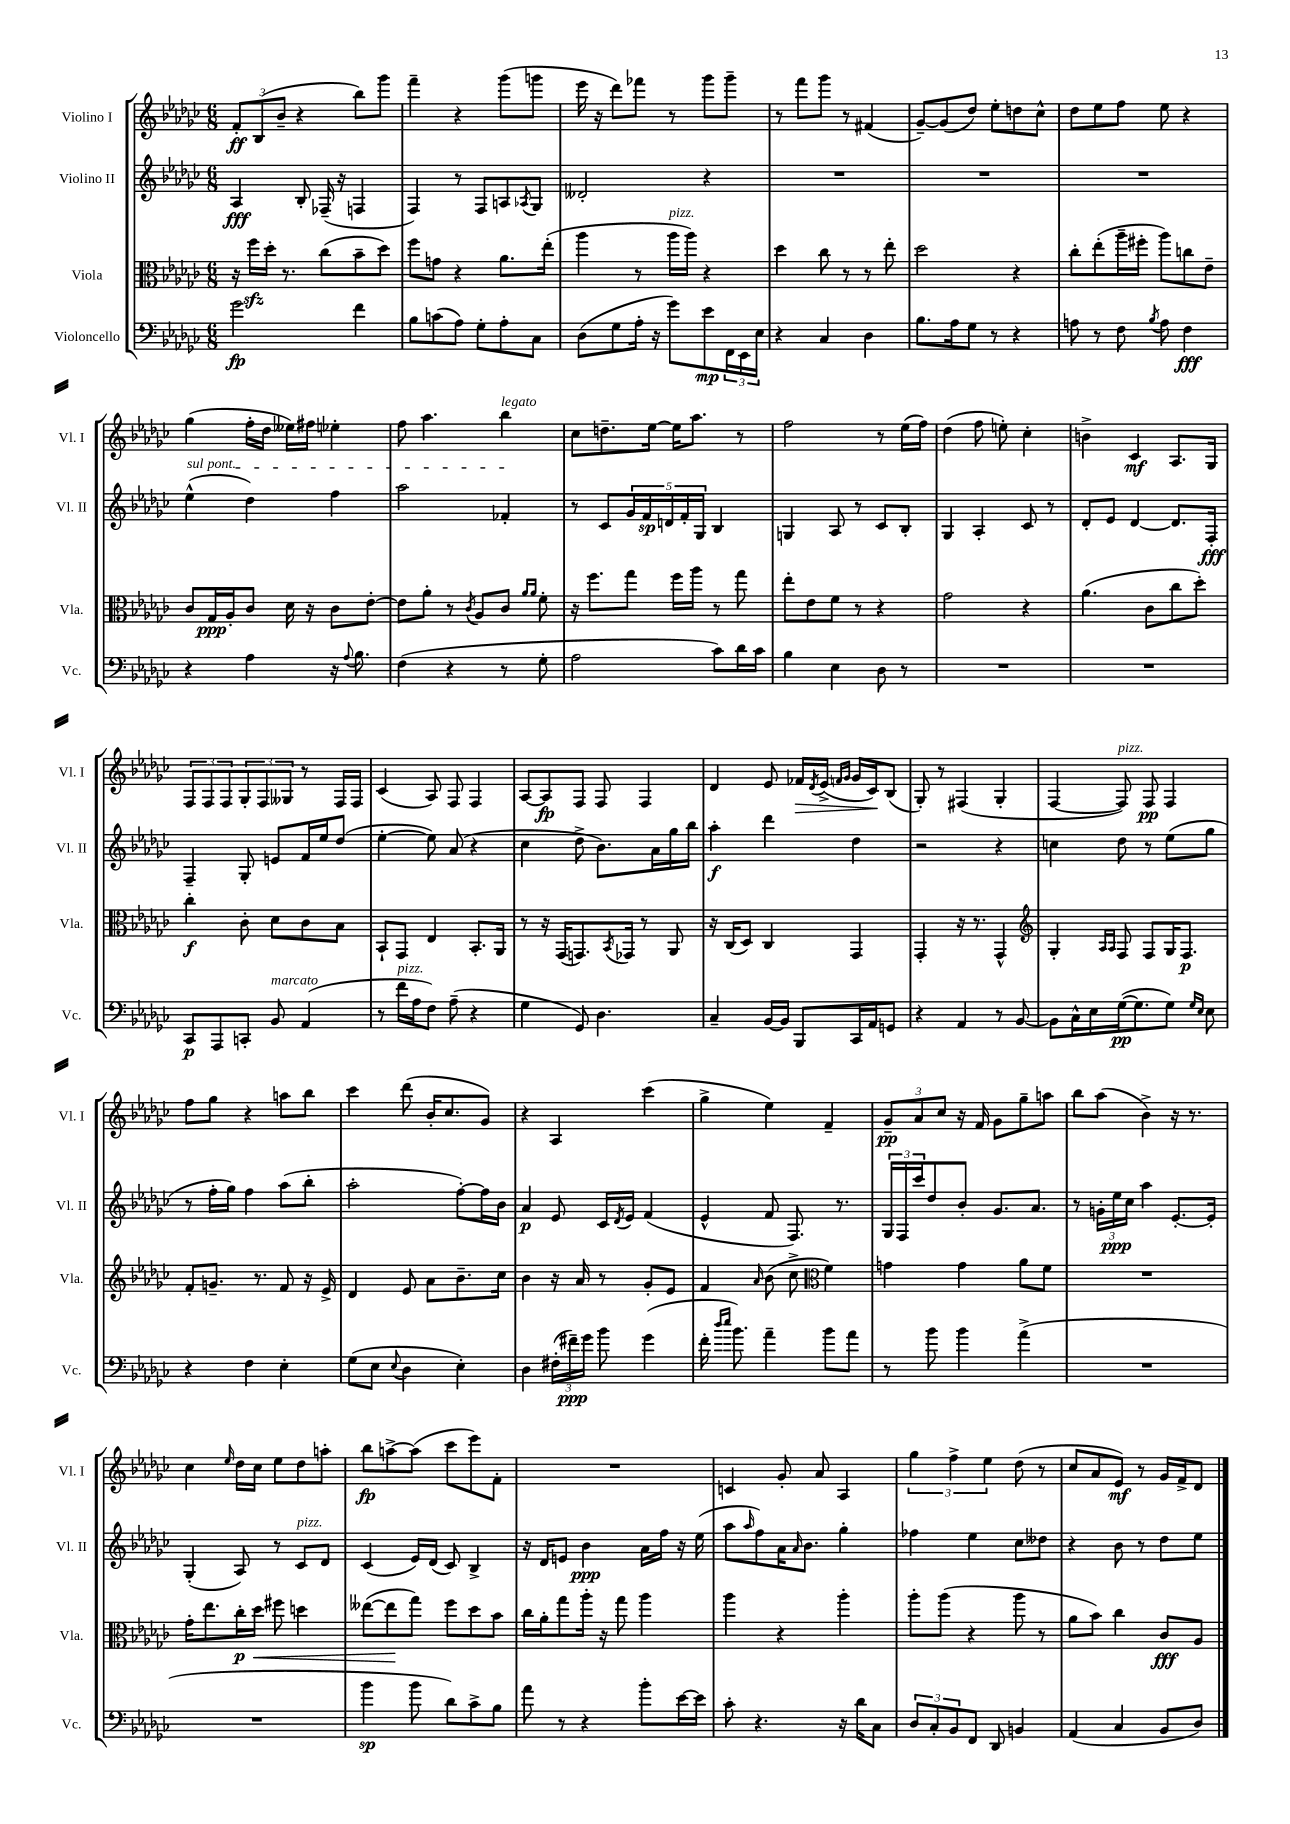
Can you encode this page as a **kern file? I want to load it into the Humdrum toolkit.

**kern	**dynam	**kern	**dynam	**kern	**dynam	**kern	**dynam
*part4	*part4	*part3	*part3	*part2	*part2	*part1	*part1
*staff4	*staff4	*staff3	*staff3	*staff2	*staff2	*staff1	*staff1
*I"Violoncello	*	*I"Viola	*	*I"Violino II	*	*I"Violino I	*
*I'Vc.	*	*I'Vla.	*	*I'Vl. II	*	*I'Vl. I	*
*clefF4	*	*clefC3	*	*clefG2	*	*clefG2	*
*k[b-e-a-d-g-c-]	*	*k[b-e-a-d-g-c-]	*	*k[b-e-a-d-g-c-]	*	*k[b-e-a-d-g-c-]	*
*M6/8	*	*M6/8	*	*M6/8	*	*M6/8	*
=1	=1	=1	=1	=1	=1	=1	=1
2g-\	fp	16r	.	4A-/	fff	12f'/L	ff
.	.	16ffzz\LL	.	.	.	.	.
.	.	.	.	.	.	(12B-/	.
.	.	16dd-'\JJ	.	.	.	.	.
.	.	.	.	.	.	12b-~/J	.
.	.	8.r	.	.	.	.	.
.	.	.	.	8B-'/	.	4r	.
.	.	(8cc-\L	.	(16F-X~/	.	.	.
.	.	.	.	16r	.	.	.
4f\	.	8b-~\	.	4Fn/	.	8bb-\L)	.
.	.	8dd-\J)	.	.	.	8ggg-\J	.
=2	=2	=2	=2	=2	=2	=2	=2
8B-\L	.	8ff\L	.	4F/)	.	4fff~\	.
(8cn\	.	8gn\J	.	.	.	.	.
8A-\J)	.	4r	.	8r	.	4r	.
8G-'\L	.	.	.	8F/L	.	.	.
8A-'\	.	8.a-\L	.	8An/	.	(8ggg-\L	.
.	.	.	.	8qA-X/	.	.	.
8C-\J	.	.	.	8G-/J	.	8gggn\J	.
.	.	(16ee-'\Jk	.	.	.	.	.
=3	=3	=3	=3	=3	=3	=3	=3
(8D-\L	.	4aa-\	.	2d--X'/	.	16eee-\	.
.	.	.	.	.	.	16r	.
8G-\	.	.	.	.	.	8ddd-\L)	.
16A-'\Jk	.	8r	.	.	.	8fff-X\J	.
16r	.	.	.	.	.	.	.
!	!	!LO:TX:a:i:t=pizz.	!	!	!	!	!
8g-\L)	.	16aa-\LL	.	.	.	8r	.
.	.	16aa-\JJ)	.	.	.	.	.
8e-\	mp	4r	.	4r	.	8ggg-\L	.
24FF\L	.	.	.	.	.	8ggg-~\J	.
24EE-\	.	.	.	.	.	.	.
24E-\JJ	.	.	.	.	.	.	.
=4	=4	=4	=4	=4	=4	=4	=4
4r	.	4dd-\	.	2.r	.	8r	.
.	.	.	.	.	.	8fff\L	.
4C-/	.	8cc-\	.	.	.	8ggg-\J	.
.	.	8r	.	.	.	8r	.
4D-\	.	8r	.	.	.	(4f#X/	.
.	.	8ee-'\	.	.	.	.	.
=5	=5	=5	=5	=5	=5	=5	=5
8.B-\L	.	2dd-\	.	2.r	.	[8g-~/L)	.
.	.	.	.	.	.	(8g-/]	.
16A-\k	.	.	.	.	.	.	.
8G-\J	.	.	.	.	.	8dd-/J)	.
8r	.	.	.	.	.	8ee-'\L	.
4r	.	4r	.	.	.	8ddn\	.
.	.	.	.	.	.	8cc-^^\J	.
=6	=6	=6	=6	=6	=6	=6	=6
8An\	.	8cc-'\L	.	2.r	.	8dd-\L	.
8r	.	(8ee-'\	.	.	.	8ee-\	.
8F\	.	16aa-~\L	.	.	.	8ff\J	.
.	.	16ff#X'\JJ	.	.	.	.	.
8qB-/	.	.	.	.	.	.	.
8A\	.	8aa-\L)	.	.	.	8ee-\	.
4F\	fff	8ccn\	.	.	.	4r	.
.	.	8e-~\J	.	.	.	.	.
!!LO:LB:g=z
=7	=7	=7	=7	=7	=7	=7	=7
!	!	!	!	!LO:TX:a:i:t=sul pont.	!	!	!
4r	.	8c-/L	.	(4ee-^^\	.	(4gg-\	.
.	.	16G-/L	ppp	.	.	.	.
.	.	16A-'/J	.	.	.	.	.
4A-\	.	8c-/J	.	4dd-\)	.	16ff'\LL	.
.	.	.	.	.	.	16dd-\JJ	.
.	.	16d-\	.	.	.	16ee--X\LL)	.
.	.	16r	.	.	.	16ff#X\JJ	.
16r	.	8c-\L	.	4ff\	.	4ee-X'\	.
8qqA-/	.	.	.	.	.	.	.
8.B-\	.	.	.	.	.	.	.
.	.	[8e-'\J	.	.	.	.	.
=8	=8	=8	=8	=8	=8	=8	=8
(4F\	.	8e-\L]	.	2aa-\	.	8ff\	.
.	.	8a-'\J	.	.	.	4.aa-\	.
4r	.	8r	.	.	.	.	.
.	.	8qc-/	.	.	.	.	.
.	.	8A-/L	.	.	.	.	.
!	!	!	!	!	!	!LO:TX:a:i:t=legato	!
8r	.	8c-/J	.	4f-X'/	.	4bb-\	.
.	.	16qqa-/LL	.	.	.	.	.
.	.	16qqa-/JJ	.	.	.	.	.
8G-'\	.	8f'\	.	.	.	.	.
=9	=9	=9	=9	=9	=9	=9	=9
2A-\	.	16r	.	8r	.	8cc-\L	.
.	.	8.ff\L	.	.	.	.	.
.	.	.	.	8c-/L	.	8.ddn~\	.
.	.	8gg-\J	.	20g-/L	.	.	.
.	.	.	.	20f/	sp	.	.
.	.	.	.	.	.	[16ee-\Jk	.
.	.	.	.	20dn/	.	.	.
.	.	16ff\LL	.	.	.	16ee-\KL]	.
.	.	.	.	20f'/	.	.	.
.	.	16aa-\JJ	.	.	.	8.aa-\J	.
.	.	.	.	20G-/JJ	.	.	.
8c-\L)	.	8r	.	4B-/	.	.	.
16d-\L	.	8gg-\	.	.	.	8r	.
16c-\JJ	.	.	.	.	.	.	.
=10	=10	=10	=10	=10	=10	=10	=10
4B-\	.	8ee-'\L	.	4Gn/	.	2ff\	.
.	.	8e-\	.	.	.	.	.
4E-\	.	8f\J	.	8A-/	.	.	.
.	.	8r	.	8r	.	.	.
8D-\	.	4r	.	8c-/L	.	8r	.
8r	.	.	.	8B-'/J	.	(16ee-\LL	.
.	.	.	.	.	.	16ff\JJ)	.
=11	=11	=11	=11	=11	=11	=11	=11
2.r	.	2g-\	.	4G-/	.	(4dd-\	.
.	.	.	.	4A-'/	.	8ff\	.
.	.	.	.	.	.	8een'\)	.
.	.	4r	.	8c-/	.	4cc-'\	.
.	.	.	.	8r	.	.	.
=12	=12	=12	=12	=12	=12	=12	=12
2.r	.	(4.a-\	.	8d-'/L	.	4bn^\	.
.	.	.	.	8e-/J	.	.	.
.	.	.	.	[4d-/	.	4c-/	mf
.	.	8c-\L	.	.	.	.	.
.	.	8cc-\	.	8.d-/L]	.	8.A-/L	.
.	.	8dd-'\J)	.	.	.	.	.
.	.	.	.	16F'/Jk	fff	16G-/Jk	.
!!LO:LB:g=z
=13	=13	=13	=13	=13	=13	=13	=13
8CC-/L	p	4cc-'\	f	4F~/	.	12F/L	.
.	.	.	.	.	.	12F/	.
8AAA-/	.	.	.	.	.	.	.
.	.	.	.	.	.	12F/	.
8CCn'/J	.	8c-'\	.	8G-'/	.	12G-'/	.
.	.	.	.	.	.	12F/	.
!LO:TX:a:i:t=marcato	!	!	!	!	!	!	!
8BB-/	.	8d-\L	.	8en/L	.	.	.
.	.	.	.	.	.	12G--X/J	.
(4AA-/	.	8c-\	.	16f/L	.	8r	.
.	.	.	.	16ee-/J	.	.	.
.	.	8B-\J	.	(8dd-/J	.	16F/LL	.
.	.	.	.	.	.	16F/JJ	.
=14	=14	=14	=14	=14	=14	=14	=14
8r	.	8BB-`/L	.	[4ee-'\	.	(4c-/	.
!LO:TX:a:i:t=pizz.	!	!	!	!	!	!	!
16f\LL	.	8GG-/J	.	.	.	.	.
16A-\J	.	.	.	.	.	.	.
8F\J)	.	4E-/	.	8ee-\])	.	8A-/)	.
(8A-~\	.	.	.	(8a-/	.	8F/	.
4r	.	8.BB-'/L	.	4r	.	4F/	.
.	.	16AA-/Jk	.	.	.	.	.
=15	=15	=15	=15	=15	=15	=15	=15
4G-\	.	8r	.	4cc-\	.	[8A-/L	.
.	.	16r	.	.	.	8A-/]	fp
.	.	(16GG-/KL	.	.	.	.	.
8GG-/)	.	8.GGn/)	.	8dd-^\	.	8F/J	.
4.D-\	.	.	.	8.b-\L)	.	8F/	.
.	.	8qBB-/	.	.	.	.	.
.	.	16GG-X/Jk	.	.	.	.	.
.	.	8r	.	.	.	4F/	.
.	.	.	.	16a-\L	.	.	.
.	.	8AA-/	.	16gg-\	.	.	.
.	.	.	.	16bb-\JJ	.	.	.
=16	=16	=16	=16	=16	=16	=16	=16
4C-~/	.	16r	.	4aa-'\	f	4d-/	.
.	.	(16C-/KL	.	.	.	.	.
.	.	8D-/J)	.	.	.	.	.
[16BB-/LL	.	4C-/	.	4ddd-\	.	8e-/	.
16BB-/JJ]	.	.	.	.	.	.	.
!	!	!	!	!	!	!	!LO:HP:b
8BBB-/L	.	.	.	.	.	16f-X/LL	>
.	.	.	.	.	.	8qd-/	.
.	.	.	.	.	.	(16e-^/JJ	.
.	.	.	.	.	.	16qqfn/LL	.
.	.	.	.	.	.	16qqg-/JJ	.
16CC-/L	.	4GG-/	.	4dd-\	.	16g-/LL	.
16AA-/J	.	.	.	.	.	16c-/J)	.
8GGn/J	.	.	.	.	.	(8B-/J	]
=17	=17	=17	=17	=17	=17	=17	=17
4r	.	4GG-'/	.	2r	.	8G-'/)	.
.	.	.	.	.	.	8r	.
4AA-/	.	16r	.	.	.	(4F#X/	.
.	.	8.r	.	.	.	.	.
8r	.	4GG-^^/	.	4r	.	4G-'/	.
[8BB-/	.	.	.	.	.	.	.
=18	=18	=18	=18	=18	=18	=18	=18
*	*	*clefG2	*	*	*	*	*
8BB-\L]	.	4G-'/	.	4ccn\	.	[4F/	.
16C-^^\L	.	.	.	.	.	.	.
16E-\	.	.	.	.	.	.	.
.	.	16qqA-/LL	.	.	.	.	.
.	.	16qqA-/JJ	.	.	.	.	.
!	!	!	!	!	!	!LO:TX:a:i:t=pizz.	!
([16G-\J	pp	8F/	.	8dd-\	.	8F/])	.
8.G-\]	.	.	.	.	.	.	.
.	.	8F/L	.	8r	.	8F/	pp
8G-\J)	.	16G-/K	.	(8ee-\L	.	4F/	.
.	.	8.F/J	p	.	.	.	.
16qqG-/LL	.	.	.	.	.	.	.
16qqE-/JJ	.	.	.	.	.	.	.
8E-\	.	.	.	8gg-\J	.	.	.
!!LO:LB:g=z
=19	=19	=19	=19	=19	=19	=19	=19
4r	.	8f'/L	.	8r	.	8ff\L	.
.	.	8.gn~/J	.	16ff'\LL	.	8gg-\J	.
.	.	.	.	16gg-\JJ)	.	.	.
4F\	.	.	.	4ff\	.	4r	.
.	.	8.r	.	.	.	.	.
4E-'\	.	8f/	.	(8aa-\L	.	8aan\L	.
.	.	16r	.	8bb-'\J	.	8bb-\J	.
.	.	16e-^/	.	.	.	.	.
=20	=20	=20	=20	=20	=20	=20	=20
(8G-\L	.	4d-/	.	2aa-'\	.	4ccc-\	.
8E-\J	.	.	.	.	.	.	.
8qqE-/	.	.	.	.	.	.	.
4D-\	.	8e-/	.	.	.	(8ddd-\	.
.	.	8a-\L	.	.	.	16b-'/KL	.
.	.	.	.	.	.	8.cc-/	.
4E-'\)	.	8.b-~\	.	[8ff'\L)	.	.	.
.	.	.	.	16ff\L]	.	8g-/J)	.
.	.	16cc-\Jk	.	16b-\JJ	.	.	.
=21	=21	=21	=21	=21	=21	=21	=21
4D-\	.	4b-\	.	4a-/	p	4r	.
(24F#X'\LL	.	16r	.	8e-/	.	4A-/	.
24f#X~\)	ppp	.	.	.	.	.	.
.	.	16a-/	.	.	.	.	.
24g-\JJ	.	.	.	.	.	.	.
8b-\	.	8r	.	16c-/LL	.	.	.
.	.	.	.	8qd-/	.	.	.
.	.	.	.	16e-/JJ	.	.	.
(4g-\	.	8g-'/L	.	(4f/	.	(4ccc-\	.
.	.	8e-/J	.	.	.	.	.
=22	=22	=22	=22	=22	=22	=22	=22
16f'\	.	4f/	.	4e-^^/	.	4gg-^\	.
16qqdd-/LL	.	.	.	.	.	.	.
16qqee-/JJ	.	.	.	.	.	.	.
8.b-\)	.	.	.	.	.	.	.
.	.	16qqa-/	.	.	.	.	.
4a-~\	.	(8b-\	.	8f/	.	4ee-\)	.
.	.	8cc-^\	.	8.F/)	.	.	.
*	*	*clefC3	*	*	*	*	*
8b-\L	.	4f\)	.	.	.	4f~/	.
.	.	.	.	8.r	.	.	.
8a-\J	.	.	.	.	.	.	.
=23	=23	=23	=23	=23	=23	=23	=23
8r	.	4gn\	.	24G-/LL	.	12g-~/L	pp
.	.	.	.	24F/	.	.	.
.	.	.	.	24ccc-/J	.	12a-/	.
8b-\	.	.	.	8dd-/	.	.	.
.	.	.	.	.	.	12cc-/J	.
4b-\	.	4g\	.	8b-'/J	.	16r	.
.	.	.	.	.	.	16f/	.
.	.	.	.	8.g-/L	.	8g-\L	.
(4a-^\	.	8a-\L	.	.	.	8gg-~\	.
.	.	.	.	8.a-/J	.	.	.
.	.	8f\J	.	.	.	8aan\J	.
=24	=24	=24	=24	=24	=24	=24	=24
2.r	.	2.r	.	8r	.	8bb-\L	.
.	.	.	.	24gn'\LL	.	(8aa-\J	.
.	.	.	.	24ee-\	ppp	.	.
.	.	.	.	24cc-\JJ	.	.	.
.	.	.	.	4aa-\	.	4b-^\)	.
.	.	.	.	[8.e-'/L	.	16r	.
.	.	.	.	.	.	8.r	.
.	.	.	.	16e-'/Jk]	.	.	.
!!LO:LB:g=z
=25	=25	=25	=25	=25	=25	=25	=25
2.r	.	16g-'\KL	.	(4G-'/	.	4cc-\	.
.	.	8.ee-\	.	.	.	.	.
.	.	.	.	.	.	16qqee-/	.
.	.	16cc-'\L	p	8A-/)	.	16dd-\LL	.
!	!	!	!LO:HP:b	!	!	!	!
.	.	16dd-\JJ	<	.	.	16cc-\JJ	.
.	.	8ff#X\	.	8r	.	8ee-\L	.
!	!	!	!	!LO:TX:a:i:t=pizz.	!	!	!
.	.	4ddn\	.	8c-/L	.	8dd-\	.
.	.	.	.	8d-/J	.	8aan'\J	.
=26	=26	=26	=26	=26	=26	=26	=26
4b-\	sp	([8ee--X\L	.	(4c-/	.	8bb-\L	fp
.	.	8ee--\]	.	.	.	[8aan^\	.
8b-\	.	8gg-\J)	[	16e-/LL)	.	(8aa\J]	.
.	.	.	.	(16d-/JJ	.	.	.
8d-\L)	.	8ff\L	.	8c-/)	.	8ccc-\L	.
8c-^\	.	8dd-\	.	4B-^/	.	8eee-\)	.
8B-\J	.	8b-\J	.	.	.	8f'\J	.
=27	=27	=27	=27	=27	=27	=27	=27
8a-\	.	16cc-\LL	.	16r	.	2.r	.
.	.	16a-'\J	.	16d-/KL	.	.	.
8r	.	8gg-\	.	8en/J	.	.	.
4r	.	16aa-'\Jk	.	4b-\	ppp	.	.
.	.	16r	.	.	.	.	.
.	.	8gg-\	.	.	.	.	.
8b-'\L	.	4aa-\	.	16a-\LL	.	.	.
.	.	.	.	16ff\JJ	.	.	.
[16e-\L	.	.	.	16r	.	.	.
16e-\JJ]	.	.	.	(16ee-\	.	.	.
=28	=28	=28	=28	=28	=28	=28	=28
8c-'\	.	4aa-\	.	8aa-\L	.	4cn/	.
.	.	.	.	16qqaa-/	.	.	.
4.r	.	.	.	8ff\)	.	.	.
.	.	4r	.	16a-\K	.	8g-'/	.
.	.	.	.	16qqa-/	.	.	.
.	.	.	.	8.b-\J	.	.	.
.	.	.	.	.	.	8a-/	.
16r	.	4aa-'\	.	4gg-'\	.	4A-/	.
16d-\KL	.	.	.	.	.	.	.
8C-\J	.	.	.	.	.	.	.
=29	=29	=29	=29	=29	=29	=29	=29
12D-/L	.	8aa-'\L	.	4ff-X\	.	6gg-\	.
12C-'/	.	.	.	.	.	.	.
.	.	(8aa-\J	.	.	.	.	.
12BB-/	.	.	.	.	.	6ff^\	.
8FF/J	.	4r	.	4ee-\	.	.	.
.	.	.	.	.	.	6ee-\	.
8DD-/	.	.	.	.	.	.	.
4BBn/	.	8aa-\	.	8cc-\L	.	(8dd-\	.
.	.	8r	.	8dd--X\J	.	8r	.
=30	=30	=30	=30	=30	=30	=30	=30
(4AA-/	.	8a-\L	.	4r	.	8cc-/L	.
.	.	8b-\J)	.	.	.	8a-/	.
4C-/	.	4cc-\	.	8b-\	.	8e-/J)	mf
.	.	.	.	8r	.	8r	.
8BB-/L	.	8c-/L	fff	8dd-\L	.	16g-/LL	.
.	.	.	.	.	.	16f^/J	.
8D-/J)	.	8A-/J	.	8ee-\J	.	8d-/J	.
==	==	==	==	==	==	==	==
*-	*-	*-	*-	*-	*-	*-	*-
